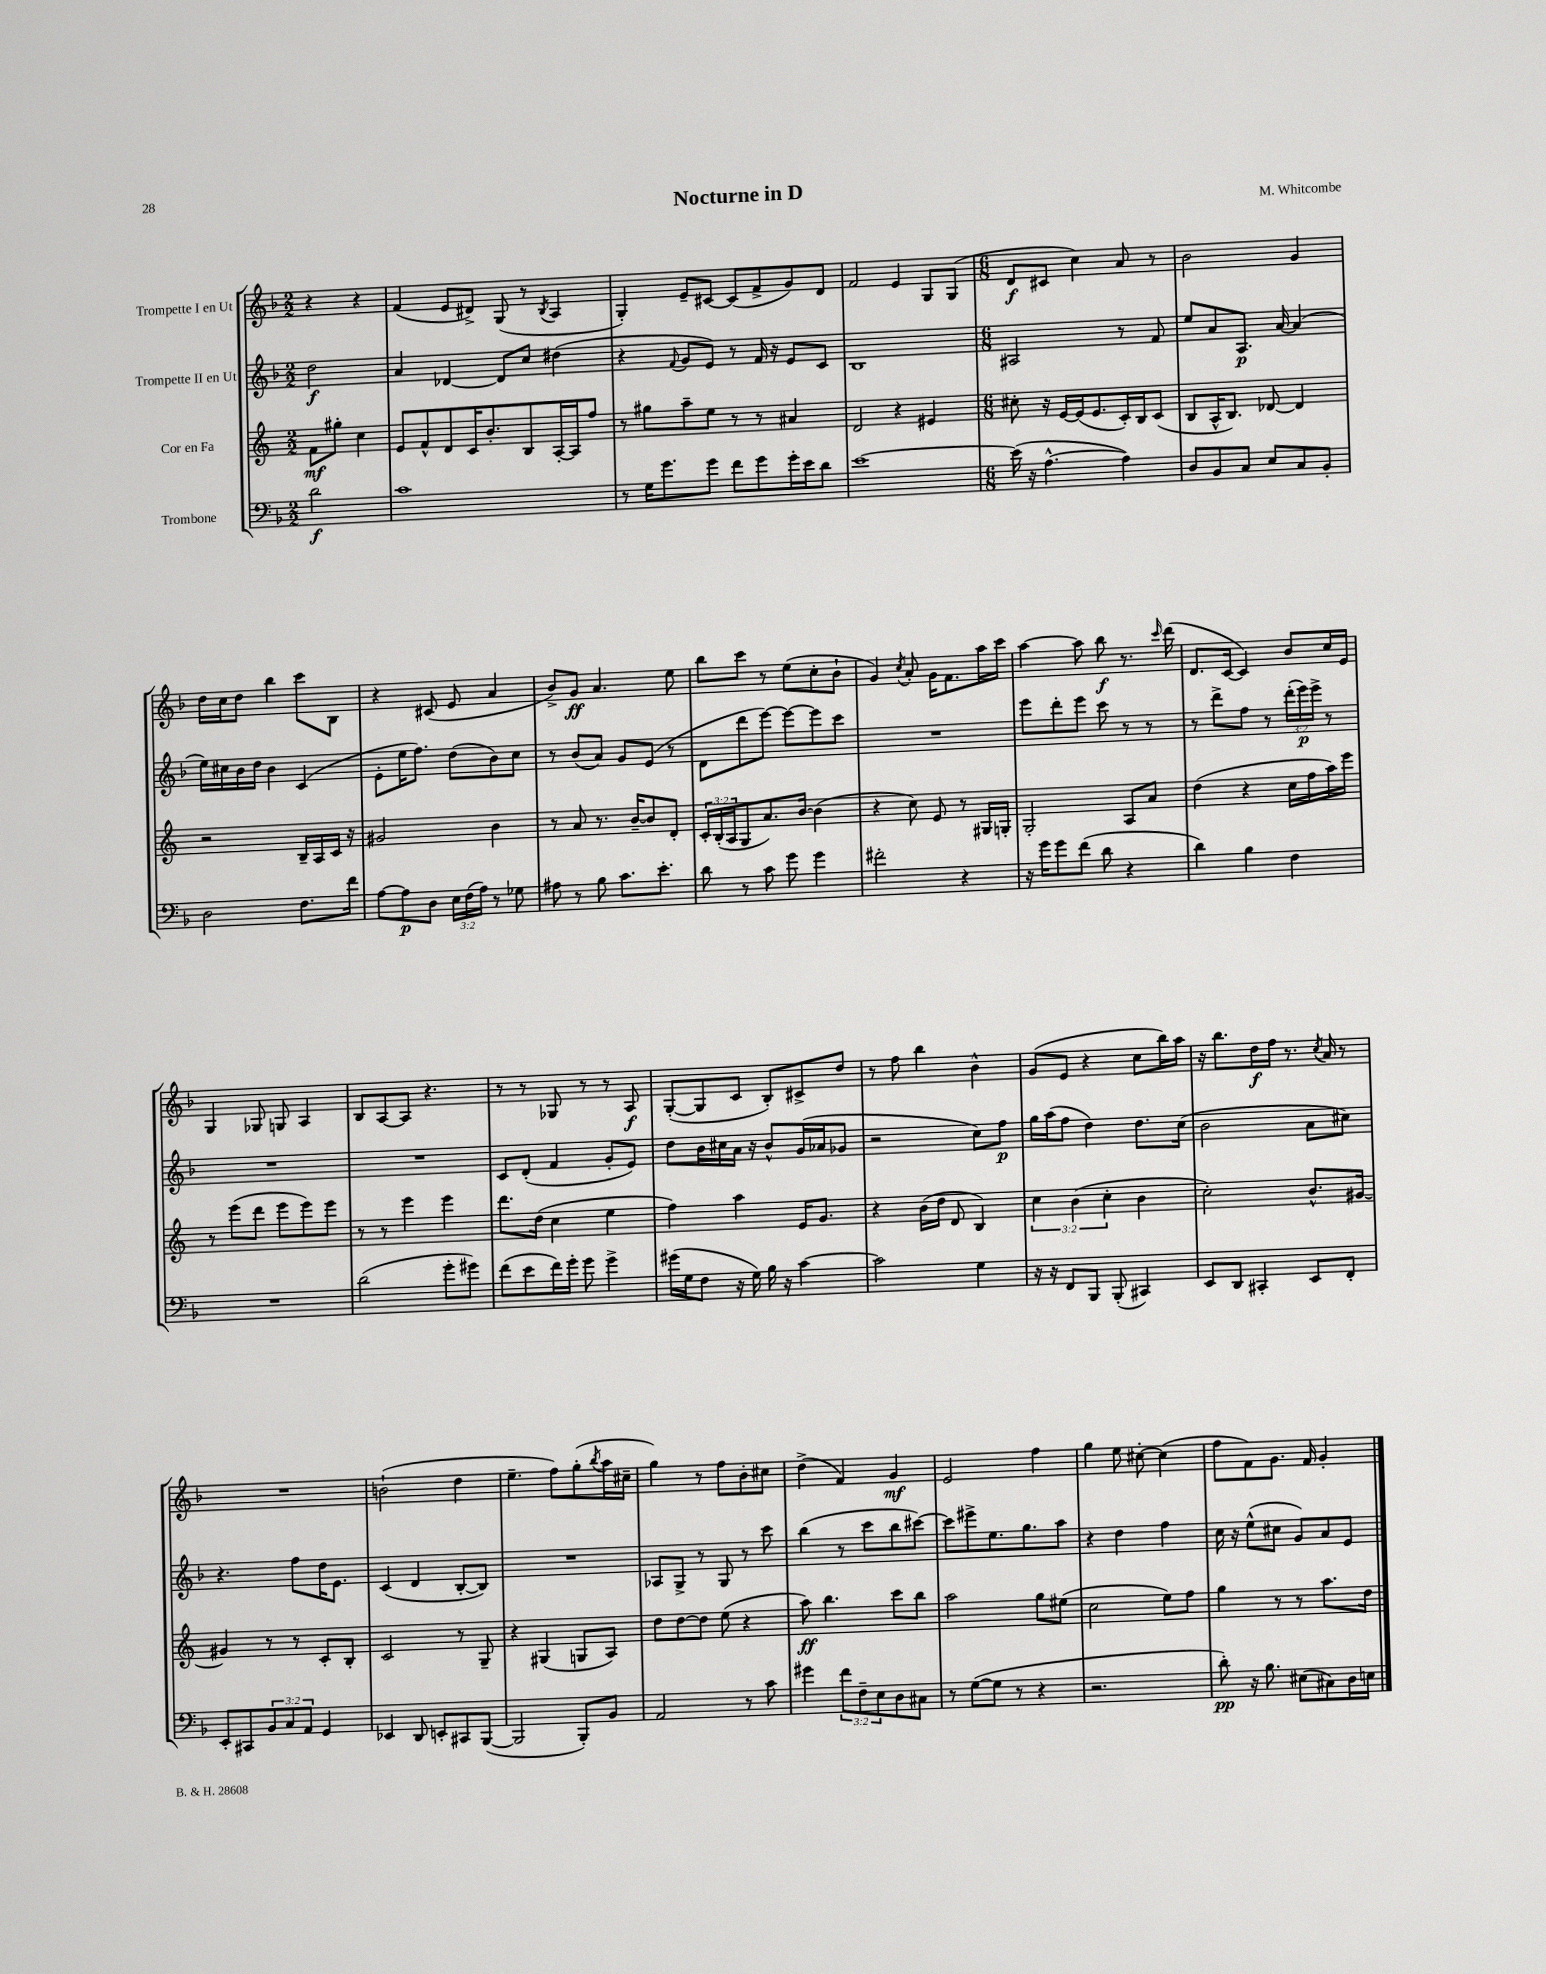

**kern	**kern	**kern	**kern
*staff4	*staff3	*staff2	*staff1
*clefF4	*clefG2	*clefG2	*clefG2
*k[b-]	*k[]	*k[b-]	*k[b-]
*M2/2	*M2/2	*M2/2	*M2/2
2d\	8f\L	2dd\	4r
.	8gg#'\J	.	.
.	4cc\	.	4r
=	=	=	=
1c	8e/L	4a/	(4f/
.	8f^^/	.	.
.	8d/	[4d-/	8e/L
.	16c/K	.	8d#^/J)
.	8.b'/	.	.
.	.	8d-/]L	(8G/
.	8B/	8cc/J	8r
.	.	.	8qB-/
.	[16A'/L	(4dd#\	4A/
.	16A/]J	.	.
.	8ff/J	.	.
=	=	=	=
8r	8r	4r	4G'/)
16G\LK	8gg#\L	.	.
8.g\	.	.	.
.	.	8qqf/	.
.	8aa~\	8g/L	8e~/L
8g\J	8ee\J	8e/J)	[8c#/J
8f\L	8r	8r	(8c#/]L
8g\	8r	16f/	8f^/
.	.	16r	.
16g'\L	4a#/	8e/L	8g/)
16e\J	.	.	.
8d\J	.	8c/J	8d/J
=	=	=	=
[1e	2d/	1B-	2f/
.	4r	.	4e/
.	4e#/	.	8G/L
.	.	.	(8G/J
=	=	=	=
*M6/8	*M6/8	*M6/8	*M6/8
(16e\]	8cc#'\	2A#/	8d/L
16r	.	.	.
[4.A^^\	16r	.	8c#/J
.	[16e/LL	.	.
.	(16e/]J	.	4cc\)
.	8.e/	.	.
4A\])	16c'/L)	8r	8a/
.	16B/J	.	.
.	(8c/J	8f/	8r
=	=	=	=
8D/L	8B/L	8ee/L	2b-\
8BB-/	16A^^/K	8a/	.
.	8.B/J)	.	.
8C/J	.	8.A/J	.
8E/L	[8d-/	.	.
.	.	[16a/	.
8C/	4d-/]	(4a/]	4g/
8BB-'/J	.	.	.
=	=	=	=
2D\	2r	16ee\LL)	16dd\LL
.	.	16cc#\	16cc\J
.	.	16b-\	8dd\J
.	.	16dd\JJ	.
.	.	4b-\	4bb-\
8.F\L	16B~/LL	(4c/	8ccc\L
.	16A/	.	.
.	16c/JJ	.	8B-\J
16f\Jk	16r	.	.
=	=	=	=
[8A\L	2g#/	8e'\L	4r
8A\]	.	16ee\K	.
.	.	8.ff\J)	.
8D\J	.	.	(8c#/
24E\LL	.	(8dd\L	8e/
(24F\	.	.	.
24A\JJ)	.	.	.
8r	4b\	8b-\)	4a/
8G-\	.	8cc\J	.
=	=	=	=
8A#\	8r	8r	8b-^/L)
8r	8a/	(8b-/L	8g/J
8B-\	8.r	8a/J)	4.a/
8.c\L	.	8g/L	.
.	[16b~/LK	.	.
.	8b/]	(8e/J	.
8.e'\J	.	.	.
.	8d'/J	8r	8ee\
=	=	=	=
8d\	24c'/LL	8d\L	8bb-\L
.	(24B'/	.	.
.	24A/J	.	.
8r	8G/	8ddd\	8ccc\J
8c\	8.a/)	[8eee\J)	8r
8g\	.	8eee\_L	(8ee\L
.	[16b/Jk	.	.
4g\	(4b\]	8eee\]	8cc'\
.	.	8ccc\J	8b-`\J
=	=	=	=
2f#'\	4r	2.r	4g/)
.	.	.	8qcc/
.	8cc\)	.	8a'/
.	8e/	.	16g\LK
.	.	.	8.f\
4r	8r	.	.
.	16G#/LL	.	16aa\L
.	16G'/JJ	.	16ccc\JJ
=	=	=	=
16r	2G'/	8eee\L	[4aa\
16g\LK	.	.	.
8g\	.	8ddd'\	.
(8f\J	.	8eee\J	8aa\]
8d\	.	8ccc\	8bb-\
4r	8A/L	8r	8.r
.	8a/J	8r	.
.	.	.	16qqccc/
.	.	.	(16ddd\
=	=	=	=
4d\)	(4dd\	8r	8.d/L
.	.	8ddd^\L	.
.	.	.	[16c/Jk
4B-\	4r	8ff\J	4c/])
.	.	8r	.
4F\	16cc\LL	(24ddd'\LL	8b-/L
.	.	24eee\)	.
.	16ff\	.	.
.	.	24eee^\JJ	.
.	16aa\)	8r	16cc/L
.	16eee\JJ	.	16e/JJ
=	=	=	=
2.r	8r	2.r	4G/
.	(8eee\L	.	.
.	8ddd\J	.	8G-/
.	8eee\L	.	8G/
.	8eee\)	.	4A/
.	8eee\J	.	.
=	=	=	=
(2d\	8r	2.r	8B-/L
.	8r	.	[8A/
.	4eee\	.	8A/]J
.	.	.	4.r
8g'\L	4eee\	.	.
8g#\J)	.	.	.
=	=	=	=
(8f\L	8.ddd\L	8c/L	8r
8e\	.	(8d'/J	8r
.	(16dd\Jk	.	.
16f\L)	4cc\	4f/	8G-/
16g'\JJ	.	.	.
8g\	.	.	8r
4g^\	4ee\	8g'/L	8r
.	.	8e/J)	8A/
=	=	=	=
(16g#\LL	4ff\)	8dd\L	([8G'/L
16G\J	.	.	.
8F\J	.	16b-\L	8G/]
.	.	16cc#\	.
16r	4aa\	16a\JJ	8c/J
16G\)	.	16r	.
16B-\	.	8b-^^/L	8B-'/L)
16r	.	.	.
[4c\	16e/LK	(16g/L	8c#^/
.	8.g/J	16a-/J	.
.	.	8g-/J	8dd/J
=	=	=	=
2c\]	4r	2r	8r
.	.	.	8ff\
.	(16b\LL	.	4bb-\
.	16dd\JJ	.	.
.	8d/	.	.
4G\	4B/)	8cc\L)	4b-^^\
.	.	8ff\J	.
=	=	=	=
16r	6cc\	16gg\LL	(8g/L
16r	.	(16aa\J	.
8FF/L	.	8ff\J	8e/J
.	(6b\	.	.
8BBB-/J	.	4dd\)	4r
.	6cc'\	.	.
(8BBB-'/	.	.	.
4CC#/)	4b\	8.dd\L	8cc\L
.	.	.	16bb-\L)
.	.	(16cc\Jk	16aa\JJ
=	=	=	=
8EE/L	2cc'\)	2b-\	16r
.	.	.	8.bb-\L
8DD/J	.	.	.
4CC#'/	.	.	16dd\L
.	.	.	16ff\JJ
.	.	.	8.r
8EE/L	8.b^^/L	8a\L	.
.	.	.	8qcc/
.	.	.	16a/
8FF'/J	.	8cc#\J)	8r
.	[16g#/Jk	.	.
=	=	=	=
8EE'/L	4g#/]	4.r	2.r
8CC#/	.	.	.
12BB-/	8r	.	.
12C/	.	.	.
.	8r	8ff\L	.
12AA/J	.	.	.
4GG/	8c'/L	16dd\K	.
.	.	8.e\J	.
.	8B'/J	.	.
=	=	=	=
4EE-/	2c/	(4c/	(2b`\
8DD/	.	4d/	.
8EE'/L	.	.	.
8CC#/	8r	[8B-'/L	4dd\
([8BBB-/J	8G~/	8B-/]J)	.
=	=	=	=
2BBB-/]	4r	2.r	4.ee~\
.	(4G#/	.	.
.	.	.	8ff\L)
8BBB-'/L)	8G/L	.	(8gg'\
.	.	.	8qbb-/
8BB-/J	8A/J)	.	16aa\L
.	.	.	16cc#~\JJ
=	=	=	=
2AA/	8dd\L	8A-/L	4gg\)
.	[8dd\	8G^/J	.
.	8dd\]J	8r	8r
.	(8ee\	8G/	8ff\L
8r	4r	8r	8b-'\
8c\	.	8ccc\	8cc#\J
=	=	=	=
4g#\	8aa\)	(4bb-\	(4dd^\
.	4.bb\	.	.
12f\L	.	8r	4f/)
12F~\	.	.	.
.	.	8ccc\L	.
12E\	.	.	.
8D\	8ccc\L	8bb-\	4g/
8C#\J	8bb\J	[8ccc#\J)	.
=	=	=	=
8r	2aa\	8ccc#\]L	2e/
([8G\L	.	8eee#^\	.
8G\]J	.	8.ee\	.
8r	.	.	.
.	.	8.gg\	.
4r	8gg\L	.	4ff\
.	(8ee#\J	8aa\J	.
=	=	=	=
2.r	2cc\	4r	4gg\
.	.	4dd\	8ee\
.	.	.	[8cc#'\
.	8ee\L)	4ff\	(4cc#\]
.	8ff\J	.	.
=	=	=	=
8d'\)	4gg\	16cc\	8ff\L
.	.	16r	.
16r	.	(8ee^^\L	8f\)
8.B-\	.	.	.
.	8r	8cc#\J	8.g\J
(8E#\L	8r	8g/L)	.
.	.	.	16f/
8C#\)	8.aa\L	8a/	4g'/
16D\L	.	8e/J	.
16E\JJ	16dd\Jk	.	.
==	==	==	==
*-	*-	*-	*-
